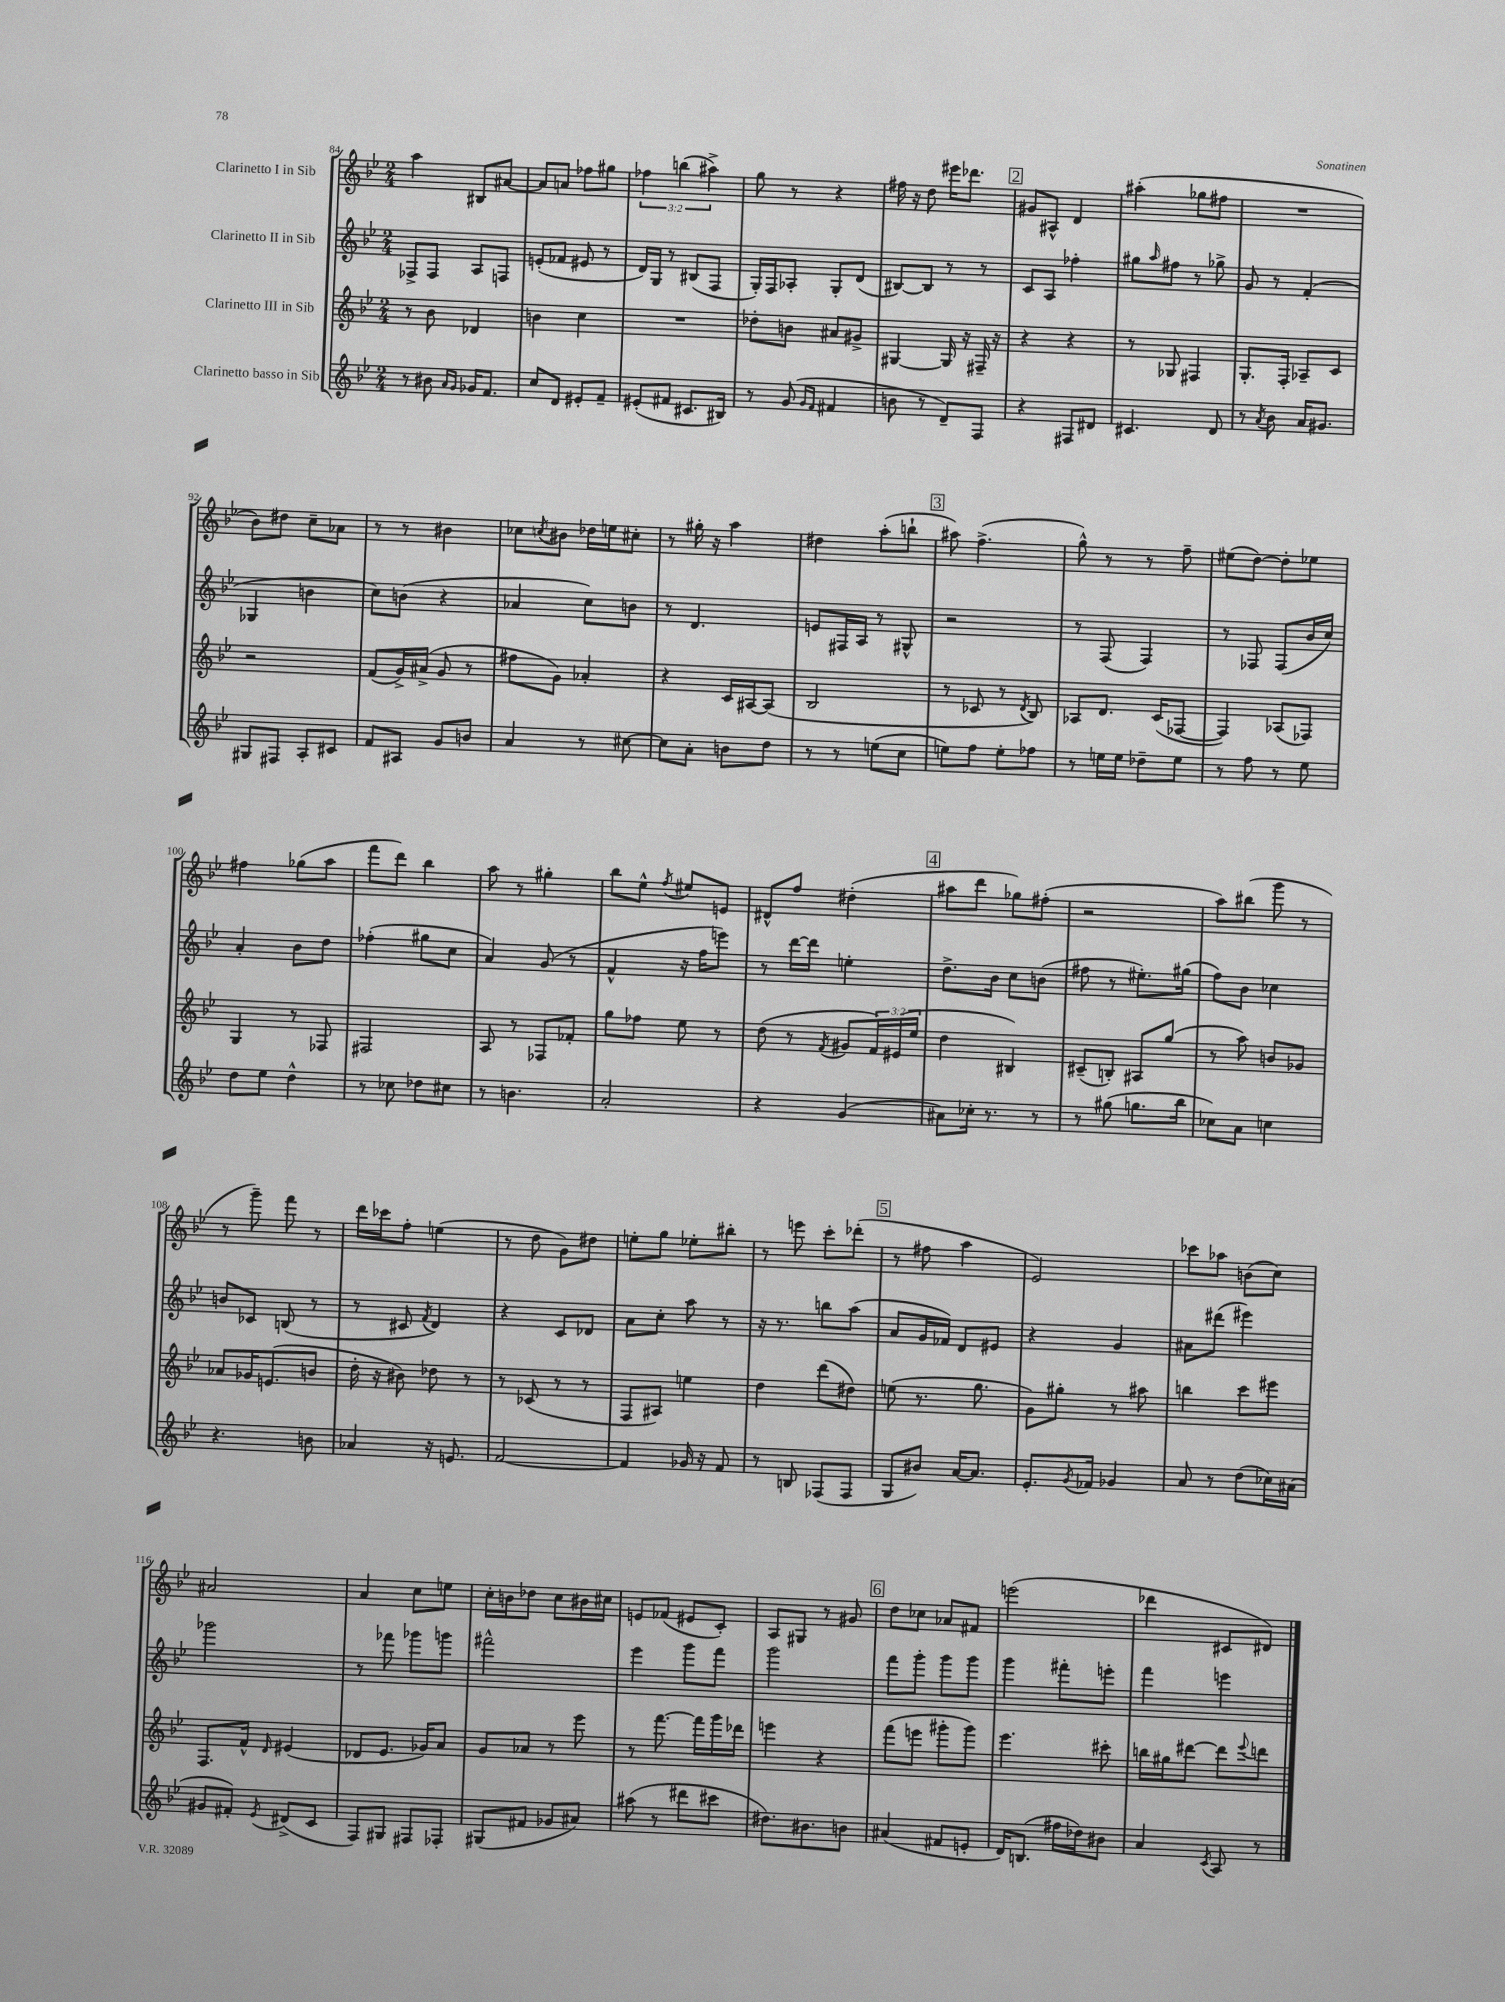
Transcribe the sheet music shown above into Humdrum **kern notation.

**kern	**kern	**kern	**kern
*part4	*part3	*part2	*part1
*staff4	*staff3	*staff2	*staff1
*I"Clarinetto basso in Sib	*I"Clarinetto III in Sib	*I"Clarinetto II in Sib	*I"Clarinetto I in Sib
*clefG2	*clefG2	*clefG2	*clefG2
*k[b-e-]	*k[b-e-]	*k[b-e-]	*k[b-e-]
*M2/4	*M2/4	*M2/4	*M2/4
=84	=84	=84	=84
8r	8r	8F-X^/L	4aa\
8b#X\	8b-\	8F-/J	.
16qqa/LL	.	.	.
16qqg/JJ	.	.	.
16g-X/KL	4d-X/	8A/L	8B#X/L
8.f/J	.	.	.
.	.	8Fn/J	[8a#X/J
=85	=85	=85	=85
8cc/L	4bn\	(8en'/L	8a#/L]
8d/J	.	8f-X/J	8an/J
8e#X'/L	4cc\	8e#X/	8ff-X\L
8f~/J	.	8r	8gg#X\J
=86	=86	=86	=86
(8e#X'/L	2r	16d/LL)	6ff-X\
.	.	16G/JJ	.
8f#X/J	.	8r	.
.	.	.	(6bbn\
8.c#X/L	.	(8B#X/L	.
.	.	.	6aa#X^\)
.	.	8F/J	.
16B#X/Jk)	.	.	.
=87	=87	=87	=87
8r	8dd-X'\L	16G'/LL)	8gg\
.	.	16F/J	.
(8g/	8bn\J	8A-X'/J	8r
16qqg/LL	.	.	.
16qqf/JJ	.	.	.
4f#X/	8a#X/L	8G'/L	4r
.	8g#X^/J	(8d/J	.
=88	=88	=88	=88
8bn\	[4G#X/	[8B#X/L)	16ff#X\
.	.	.	16r
8r	.	8B#/J]	8dd\
8d~/L)	16G#/]	8r	16eee#X\KL
.	16r	.	8.ddd-X\J
8F/J	16F#X~/	8r	.
.	16r	.	.
!!LO:REH:place=s1:t=2
=89	=89	=89	=89
4r	4r	8c/L	8g#X/L
.	.	8A/J	8A#X^^/J
8F#X/L	4r	4ff-X'\	4d/
8d#X/J	.	.	.
=90	=90	=90	=90
4.c#X/	8r	8gg#X\L	(4aa#X'\
.	.	16qqaa/	.
.	8G-X/	8ff#X\J	.
.	4F#X/	8r	8gg-X\L
8d/	.	8gg-X^\	8ff#X\J
=91	=91	=91	=91
8r	8.G'/L	8g/	2r
8qa/	.	.	.
8b-\	.	8r	.
.	16F'/Jk	.	.
16a/KL	8A-X~/L	(4f'/	.
8.g#X/J	.	.	.
.	8c/J	.	.
!!LO:LB:g=z
=92	=92	=92	=92
8G#X/L	2r	4G-X/	8b-\L)
8F#X/J	.	.	8dd#X\J
8A'/L	.	4bn\	8cc~\L
8c#X/J	.	.	8a-X\J
=93	=93	=93	=93
8f/L	(8f/L	8cc\L)	8r
8A#X/J	16g^/L)	(8bn\J	8r
.	(16a#X^/JJ	.	.
8g/L	8g/	4r	4b#X\
8bn/J	8r	.	.
=94	=94	=94	=94
4a/	8ff#X\L	4a-X/	8cc-X\L
.	.	.	8qccn/
.	8g\J)	.	8b#X\J
8r	4a-X'/	8cc\L)	16dd-X\LL
.	.	.	16een\J
[8cc#X\	.	8bn\J	8cc#X'\J
=95	=95	=95	=95
8cc#\L]	4r	8r	8r
8a'\J	.	4.d/	16gg#X'\
.	.	.	16r
8bn\L	16c/LL	.	4aa\
.	[16A#X/J	.	.
8dd\J	(8A#/J]	.	.
=96	=96	=96	=96
8r	2B-/	8en/L	4dd#X\
8r	.	16F#X/L	.
.	.	16A/JJ	.
(8een\L	.	8r	(8aa'\L
8cc\J	.	8G#X^^/	8bbn`\J
!!LO:REH:place=s1:t=3
=97	=97	=97	=97
8een\L)	8r	2r	8aa#X\)
8ff\J	8c-X/	.	(4.ff^\
8ee'\L	8r	.	.
.	8qd/	.	.
8ff-X\J	8B-/)	.	.
=98	=98	=98	=98
8r	8A-X/L	8r	8gg^^\)
16een\LL	8.d/J	(8F/	8r
16ee\JJ	.	.	.
8dd-X~\L	.	4F/)	8r
.	(16c/KL	.	.
8ee\J	[8F-X/J	.	8ff~\
=99	=99	=99	=99
8r	4F-/])	8r	(8ee#X\L
8ff\	.	8F-X/	[8dd\J)
8r	(8A-X/L	(8F-/L	8dd'\L]
8ee-\	8F-X/J)	16b-/L	8ee-X\J
.	.	16cc/JJ)	.
!!LO:LB:g=z
=100	=100	=100	=100
8dd\L	4G/	4a'/	4ff#X\
8ee-\J	.	.	.
4dd^^\	8r	8b-\L	(8gg-X\L
.	8F-X/	8dd\J	8aa\J
=101	=101	=101	=101
8r	2F#X/	(4ff-X'\	8fff\L
8cc-X\	.	.	8ddd\J)
8dd-X\L	.	8gg#X\L	4bb-\
8cc#X\J	.	8cc\J	.
=102	=102	=102	=102
8r	8A/	4a/)	8aa\
4.bn\	8r	.	8r
.	8F-X/L	(8g/	4gg#X'\
.	8f-X'/J	8r	.
=103	=103	=103	=103
2a'/	8gg\L	4f^^/	8bb-\L
.	8ff-X\J	.	8ee-^^\J
.	.	.	8qff/
.	8ee-\	16r	8ee#X/L
.	.	16ff\KL	.
.	8r	8eeen\J)	8en/J
=104	=104	=104	=104
4r	(8dd\	8r	8d#X^^/L
.	8r	[16ddd\LL	8ff/J
.	.	16ddd\JJ]	.
.	8qf/	.	.
(4g/	8g#X/L	4een'\	(4dd#X'\
.	24f/L)	.	.
.	(24e#X/	.	.
.	24ee-/JJ	.	.
!!LO:REH:place=s1:t=4
=105	=105	=105	=105
8a#X\L)	4dd\	8.dd^\L	8aa#X\L
16cc-X'\Jk	.	.	8ddd\J
8.r	.	16b-\Jk	.
.	4B#X/)	8cc\L	8gg-X\L)
8r	.	(8bn\J	(8ff#X'\J
=106	=106	=106	=106
8r	(8c#X~/L	8ff#X\	2r
(8gg#X\	8Bn'/J)	8r	.
8.ggn\L	8A#X/L	8.ee#X'\L)	.
.	(8gg/J	.	.
16bb-\Jk	.	(16gg#X\Jk	.
=107	=107	=107	=107
8cc-X\L)	8r	8ff\L)	8aa\L)
8a\J	8aa\)	8b-\J	(8bb#X\J
4ccn\	8bn/L	4cc-X\	8ggg\
.	8g-X/J	.	8r
!!LO:LB:g=z
=108	=108	=108	=108
4.r	8a-X/L	8bn/L	8r
.	16g-X/K	8c-X/J	8ggg~\)
.	(8.en/	.	.
.	.	(8Bn/	8fff\
8bn\	8bn/J	8r	8r
=109	=109	=109	=109
4a-X/	16dd'\	8r	16ddd\LL
.	16r	.	16ccc-X\J
.	8b#X\)	8c#X/	8ff'\J
.	.	8qf/	.
16r	8dd-X\	4d/)	(4een\
8.en/	.	.	.
.	8r	.	.
=110	=110	=110	=110
[2f/	8r	4r	8r
.	(8c-X/	.	8dd\
.	8r	8c/L	8g\L)
.	8r	8d-X/J	8dd#X\J
=111	=111	=111	=111
4f/]	8F/L	8a\L	8een'\L
.	8A#X/J)	8cc'\J	8gg\J
16g-X/	4een\	8aa\	8ee-X'\L
16r	.	.	.
8f/	.	8r	8bb#X'\J
=112	=112	=112	=112
8r	4dd\	16r	8r
.	.	8.r	.
8Bn/	.	.	8eeen\
(8F-X/L	(8ddd\L	8bbn\L	8ccc'\L
8F-/J	8dd#X\J)	(8aa\J	(8ddd-X'\J
!!LO:REH:place=s1:t=5
=113	=113	=113	=113
8G/L	(8een\	8a/L	8r
8b#X/J)	8.r	16g/L	8ff#X\
.	.	16f-X/JJ)	.
[16a/KL	.	8d/L	4aa\
8.a/J]	8.gg\	.	.
.	.	8e#X/J	.
=114	=114	=114	=114
8.e-'/L	8g\L)	4r	2e-/)
.	8gg#X'\J	.	.
8qg/	.	.	.
16f-X/Jk	.	.	.
4g-X/	8r	4g/	.
.	8aa#X\	.	.
=115	=115	=115	=115
8a/	4bbn\	8a#X\L	8ccc-X\L
8r	.	(8ddd#X\J	8aa-X\J
(8dd\L	8ccc\L	4eee#X\)	(8bn\L
16cc-X\L)	8eee#X\J	.	8cc\J)
(16a#X\JJ	.	.	.
!!LO:LB:g=z
=116	=116	=116	=116
8g#X/L	8.F/L	2ggg-X\	2a#X/
8f#X'/J)	.	.	.
.	16f^^/Jk	.	.
8qe-/	16qqd/	.	.
(8d#X^/L	(4e#X/	.	.
8c/J	.	.	.
=117	=117	=117	=117
8F/L)	8d-X/L	8r	4a/
8G#X/J	8.e-/J	8fff-X\	.
8F#X/L	.	8ggg-X\L	8cc\L
.	16g-X/KL)	.	.
8F-X'/J	8a/J	8gggn\J	8een\J
=118	=118	=118	=118
(8G#X/L	8g/L	2fff#X^^\	16cc'\LL
.	.	.	16bn\J
8f#X/J	8a-X/J	.	8dd-X\J
8g-X/L	8r	.	8cc\L
8a#X/J)	8eee-\	.	16b#X\L
.	.	.	16cc#X\JJ
=119	=119	=119	=119
(8aa#X\	8r	4eee-\	8en/L
8r	[8.fff\	.	(8f-X/J
8ddd#X\L	.	8ggg\L	8e#X/L
.	16fff\LL]	.	.
8ccc#X\J	16ggg\	8fff\J	8c'/J)
.	16ddd-X\JJ	.	.
=120	=120	=120	=120
8.dd#X\L)	4eeen\	2ggg\	8A/L
.	.	.	8G#X/J
8.b#X\	.	.	.
.	4r	.	8r
8bn\J	.	.	8g#X/
!!LO:REH:place=s1:t=6
=121	=121	=121	=121
(4a#X/	(8fff\L	8fff\L	8dd\L
.	8eeen\J	8ggg'\J	8cc-X\J
8f#X/L	8ggg#X'\L	8ggg\L	8a-X/L
8en'/J	8ggg#\J)	8ggg\J	8f#X/J
=122	=122	=122	=122
16d/KL)	4.eee-\	4ggg\	(2eeen\
(8.Bn/J	.	.	.
16ff#X\LL	.	8fff#X'\L	.
16dd-X\J)	.	.	.
8b#X\J	8ccc#X'\	8eeen'\J	.
=123	=123	=123	=123
4a/	16bbn\LL	4fff\	4ddd-X\
.	16gg#X\J	.	.
.	[8ddd#X\J	.	.
8qc/	.	.	.
8A/	8ddd#\L]	4eeen\	8c#X/L
.	8qqeee-/	.	.
8r	8dddn\J	.	8d#X/J)
==	==	==	==
*-	*-	*-	*-
